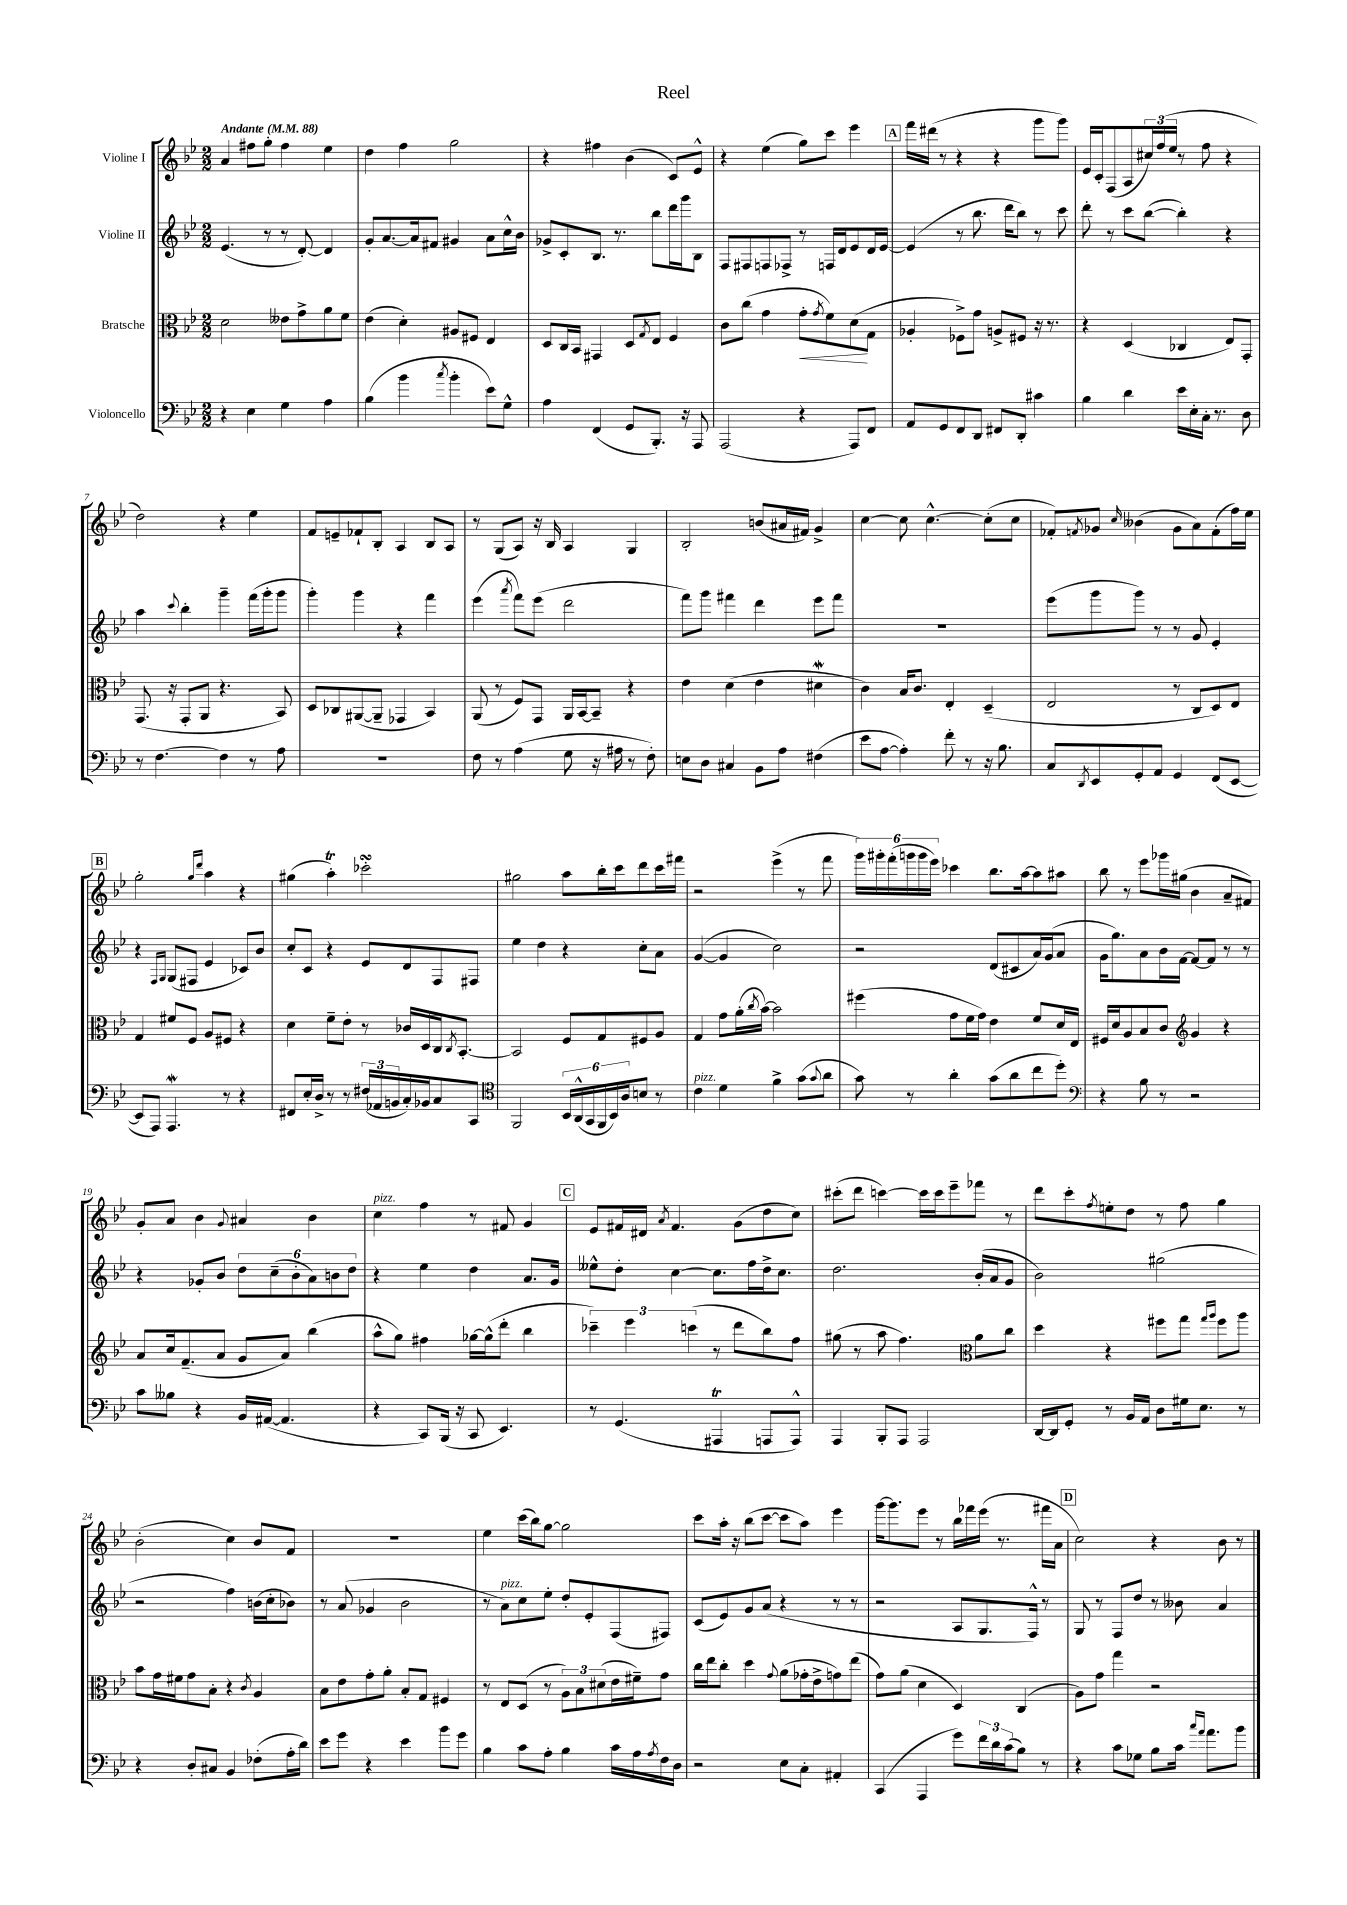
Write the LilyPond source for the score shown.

\header { title = "Reel" }
<<
\new StaffGroup <<
\new Staff = "s0" \with { instrumentName = "Violine I" } {
    \clef treble \key bes \major \numericTimeSignature \time 2/2 \tempo "Andante" 4 = 88
    a'4 fis''8 g''8-. fis''4 ees''4 |
    d''4 f''4 g''2 |
    r4 fis''4 bes'4( c'8) ees'8-^ |
    r4 ees''4( g''8) c'''8 ees'''4 |
    \mark \markup { \box "A" } f'''16 dis'''16( r8 r4 r4 g'''8 g'''8) |
    ees'16 c'16-. f8( a8 \tuplet 3/2 { cis''16) f''16( ees''16 } r8 f''8 r4 |
    d''2) r4 ees''4 |
    f'8 e'8-- fes'8-! bes8-. a4 bes8 a8 |
    r8 g8( a8) r16 bes16 a4 g4 |
    bes2-. b'8( ais'16 fis'16) g'4-> |
    c''4~ c''8 c''4.~-^ c''8-.( c''8 |
    fes'8-.) \acciaccatura { f'8 } ges'8 \grace { c''16 } beses'4( ges'8 a'8) f'8-.( f''16) ees''16 |
    \mark \markup { \box "B" } g''2-. \grace { g''16 d'''16 } a''4 r4 |
    gis''4( a''4-.\trill) ces'''2-.\turn |
    gis''2 a''8 bes''16-. c'''16 d'''8 c'''16 fis'''16 |
    r2 ees'''4->( r8 f'''8 |
    \tuplet 6/4 { g'''16) gis'''16-. f'''16-.( g'''16 g'''16 ees'''16) } ces'''4 bes''8. a''16~ a''8 ais''8 |
    bes''8 r8 ees'''8 ges'''16 gis''16( bes'4 a'8-- fis'8) |
    g'8-. a'8 bes'4 \appoggiatura { g'8 } ais'4 bes'4 |
    c''4^\markup { \italic "pizz." } f''4 r8 fis'8 g'4 |
    \mark \markup { \box "C" } ees'8 fis'16 dis'16 \acciaccatura { a'8 } fis'4. g'8( d''8 c''8) |
    cis'''8-.( d'''8 c'''4~) c'''16 c'''16 ees'''8-- fes'''8 r8 |
    d'''8 c'''8-. \acciaccatura { f''8 } e''8-. d''8 r8 f''8 g''4 |
    bes'2-.( c''4) bes'8 f'8 |
    R1 |
    ees''4 c'''16( bes''16) g''8~ g''2 |
    c'''8 a''16-. r16 bes''8( c'''8~ c'''8 a''8) ees'''4 |
    g'''16~ g'''8. ees'''8 r8 bes''16 fes'''16 ees'''16( r8. fis'''16 a'16 |
    \mark \markup { \box "D" } c''2) r4 bes'8 r8 \bar "|." |
}
\new Staff = "s1" \with { instrumentName = "Violine II" } {
    \clef treble \key bes \major \numericTimeSignature \time 2/2
    ees'4.( r8 r8 d'8~-.) d'4 |
    g'8-. a'8.~ a'16 fis'8 gis'4 a'8 c''16-^ bes'16 |
    ges'8-> c'8-. bes8. r8. bes''8 d'''16 g'''16 bes8 |
    f8 fis8 f8 fes8-> r8 f16 d'16 ees'8 d'16 ees'16~ |
    \mark \markup { \box "A" } ees'4( r8 bes''8. d'''16 bes''8) r8 c'''8 |
    d'''8-. r8 c'''8 bes''8~( bes''4-.) r4 |
    a''4 \appoggiatura { c'''8 } bes''4-. g'''4-- f'''16( g'''16-. g'''8 |
    g'''4-.) g'''4 r4 f'''4 |
    ees'''4( \acciaccatura { a'''8 } f'''8) ees'''8( d'''2 |
    f'''8) g'''8 fis'''4 d'''4 ees'''8 fis'''8 |
    R1 |
    ees'''8( g'''8 g'''8) r8 r8 g'8 ees'4-. |
    \mark \markup { \box "B" } r4 \grace { f16 g16 } g8( fis8 ees'4 ces'8) bes'8 |
    c''8-. c'8 r4 ees'8 d'8 f8 fis8 |
    ees''4 d''4 r4 c''8-. a'8 |
    g'4~( g'4 c''2) |
    r2 d'8( cis'8 a'16) g'16( a'8 |
    g'16 g''8.) a'8 bes'16 f'16~ f'8~ f'8 r8 r8 |
    r4 ges'8-. bes'8 \tuplet 6/4 { d''8 c''8--( bes'8-. a'8) b'8 d''8 } |
    r4 ees''4 d''4 a'8. g'16 |
    \mark \markup { \box "C" } eeses''8-^ d''8-. c''4~ c''8. f''16 d''16-> c''8. |
    d''2. bes'16-.( a'16 g'8 |
    bes'2) gis''2( |
    r2 f''4) b'16( c''16-. bes'8) |
    r8 a'8( ges'4 bes'2 |
    r8 a'8^\markup { \italic "pizz." }) c''8 ees''8-. d''8-. ees'8-. f8( fis8) |
    c'8( ees'8) g'8 a'8( r4 r8 r8 |
    r2 a8 g8. f16-^) r8 |
    \mark \markup { \box "D" } g8 r8 f8 d''8 r8 beses'8 a'4 \bar "|." |
}
\new Staff = "s2" \with { instrumentName = "Bratsche" } {
    \clef alto \key bes \major \numericTimeSignature \time 2/2
    d'2 eeses'8 g'8-> a'8 f'8 |
    ees'4( d'4-.) ais8 fis8 ees4 |
    d8 c16 bes,16 gis,4 d8 \acciaccatura { g8 } ees8 f4 |
    c'8 c''8( g'4 g'8-.\< \acciaccatura { g'8 } f'8) d'8\!( g8 |
    \mark \markup { \box "A" } aes4-. fes8->) g'8 a8-> fis8 r16 r8. |
    r4 d4( ces4 ees8) g,8-. |
    g,8.( r16 g,8-. a,8 r4. bes,8) |
    d8 ces8 ais,8~( ais,8-- ges,4 bes,4) |
    a,8( r8 f8) g,8 a,16 bes,16~ bes,8-- r4 |
    ees'4 d'4( ees'4 dis'4\mordent |
    c'4) bes16 c'8. ees4-. d4--( |
    ees2 r8 c8 d8) ees8 |
    \mark \markup { \box "B" } g4 fis'8 f8 a8 fis8 r4 |
    d'4 f'8-- ees'8-. r8 ces'16 d16 c16 \acciaccatura { c8 } bes,8.~-. |
    bes,2 f8 g8 fis8 a8 |
    g4 g'8 a'16-.( \acciaccatura { c''8 } bes'16~) bes'2 |
    fis''4( g'8 f'16 g'16) ees'4 f'8 d'16 ees16 |
    fis16 d'16 a8 bes8 c'8 \clef treble g'4 r4 |
    a'8 c''16 f'8.--( a'8 g'8 a'8) bes''4( |
    a''8-^ g''8) fis''4 ges''16~ ges''16-^( d'''8-. bes''4 |
    \mark \markup { \box "C" } \tuplet 3/2 { ces'''4--) ees'''4 c'''4( } r8 d'''8 bes''8) f''8 |
    gis''8( r8 a''8 f''4.) \clef alto a'8 c''8 |
    d''4 r4 fis''8 g''8 \grace { g''16 a''16 } fis''8 a''8 |
    bes'8 g'16 fis'16 g'8 bes8-. r4 \acciaccatura { c'8 } a4 |
    bes8 ees'8 g'8-. a'8-. bes8-. g8 fis4 |
    r8 ees8 d8( r8 \tuplet 3/2 { a8) bes8 dis'8( } ees'16 fis'16--) g'8 |
    c''16 ees''16 c''8-. d''4 \appoggiatura { g'8 } a'8( ges'16-. ees'16-> g'8) ees''8( |
    g'8) a'8( d'4 d4) c4( |
    \mark \markup { \box "D" } a8) g'8 g''4 r2 \bar "|." |
}
\new Staff = "s3" \with { instrumentName = "Violoncello" } {
    \clef bass \key bes \major \numericTimeSignature \time 2/2
    r4 ees4 g4 a4 |
    bes4( bes'4 \acciaccatura { c''8 } bes'4-. ees'8) g8-^ |
    a4 f,4( g,8 bes,,8.-.) r16 a,,8 |
    a,,2( r4 a,,8) f,8 |
    \mark \markup { \box "A" } a,8 g,8 f,8 d,8 fis,8 d,8-. cis'4 |
    bes4 d'4 ees'16 ees16-. c16-. r8. d8 |
    r8 f4.~ f4 r8 a8 |
    R1 |
    f8 r8 a4( g8 r16 ais16 r8 f8-.) |
    e8 d8 cis4 bes,8 a8 fis4( |
    ees'8 a8~ a4-.) f'8-. r8 r16 bes8. |
    c8 \acciaccatura { d,8 } ees,8 g,8-. a,8 g,4 f,8( ees,8~ |
    \mark \markup { \box "B" } ees,8 a,,8) a,,4.\mordent r8 r4 |
    fis,8 ees16-. d16-> r8 r8 \tuplet 3/2 { fis16( aes,16 b,16 } c16-.) bes,16 c8 c,8 |
    \clef tenor f,2 \tuplet 6/4 { bes,16 a,16-^( g,16 f,16 bes,16) a16 } b8 r8 |
    c'4^\markup { \italic "pizz." } d'4 f'4-> g'8( \appoggiatura { g'8 } a'8 |
    g'8) r8 a'4-. g'8( a'8 c''8 d''8-.) |
    \clef bass r4 bes8 r8 r2 |
    c'8 beses8 r4 bes,16 ais,16~( ais,4. |
    r4 c,8) bes,,16( r16 c,8 ees,4.) |
    \mark \markup { \box "C" } r8 g,4.( ais,,4\trill a,,8 a,,8-^) |
    a,,4 bes,,8-. a,,8 a,,2 |
    d,16~ d,16 g,8-. r8 bes,16 a,16 d8 gis16 ees8. r8 |
    r4 d8-. cis8 bes,4 fes8-.( a16-. d'16) |
    ees'8 g'8 r4 ees'4 bes'8 g'8 |
    bes4 c'8 a8-. bes4 c'16 a16 \acciaccatura { a8 } f16 d16 |
    r2 ees8 c8-. ais,4-. |
    c,4( a,,4 g'8) \tuplet 3/2 { f'16 d'16 c'16( } bes8) r8 |
    \mark \markup { \box "D" } r4 c'8 ges8 bes8 c'16 \grace { c''16 a'16 } a'8. bes'8 \bar "|." |
}
>>
>>
